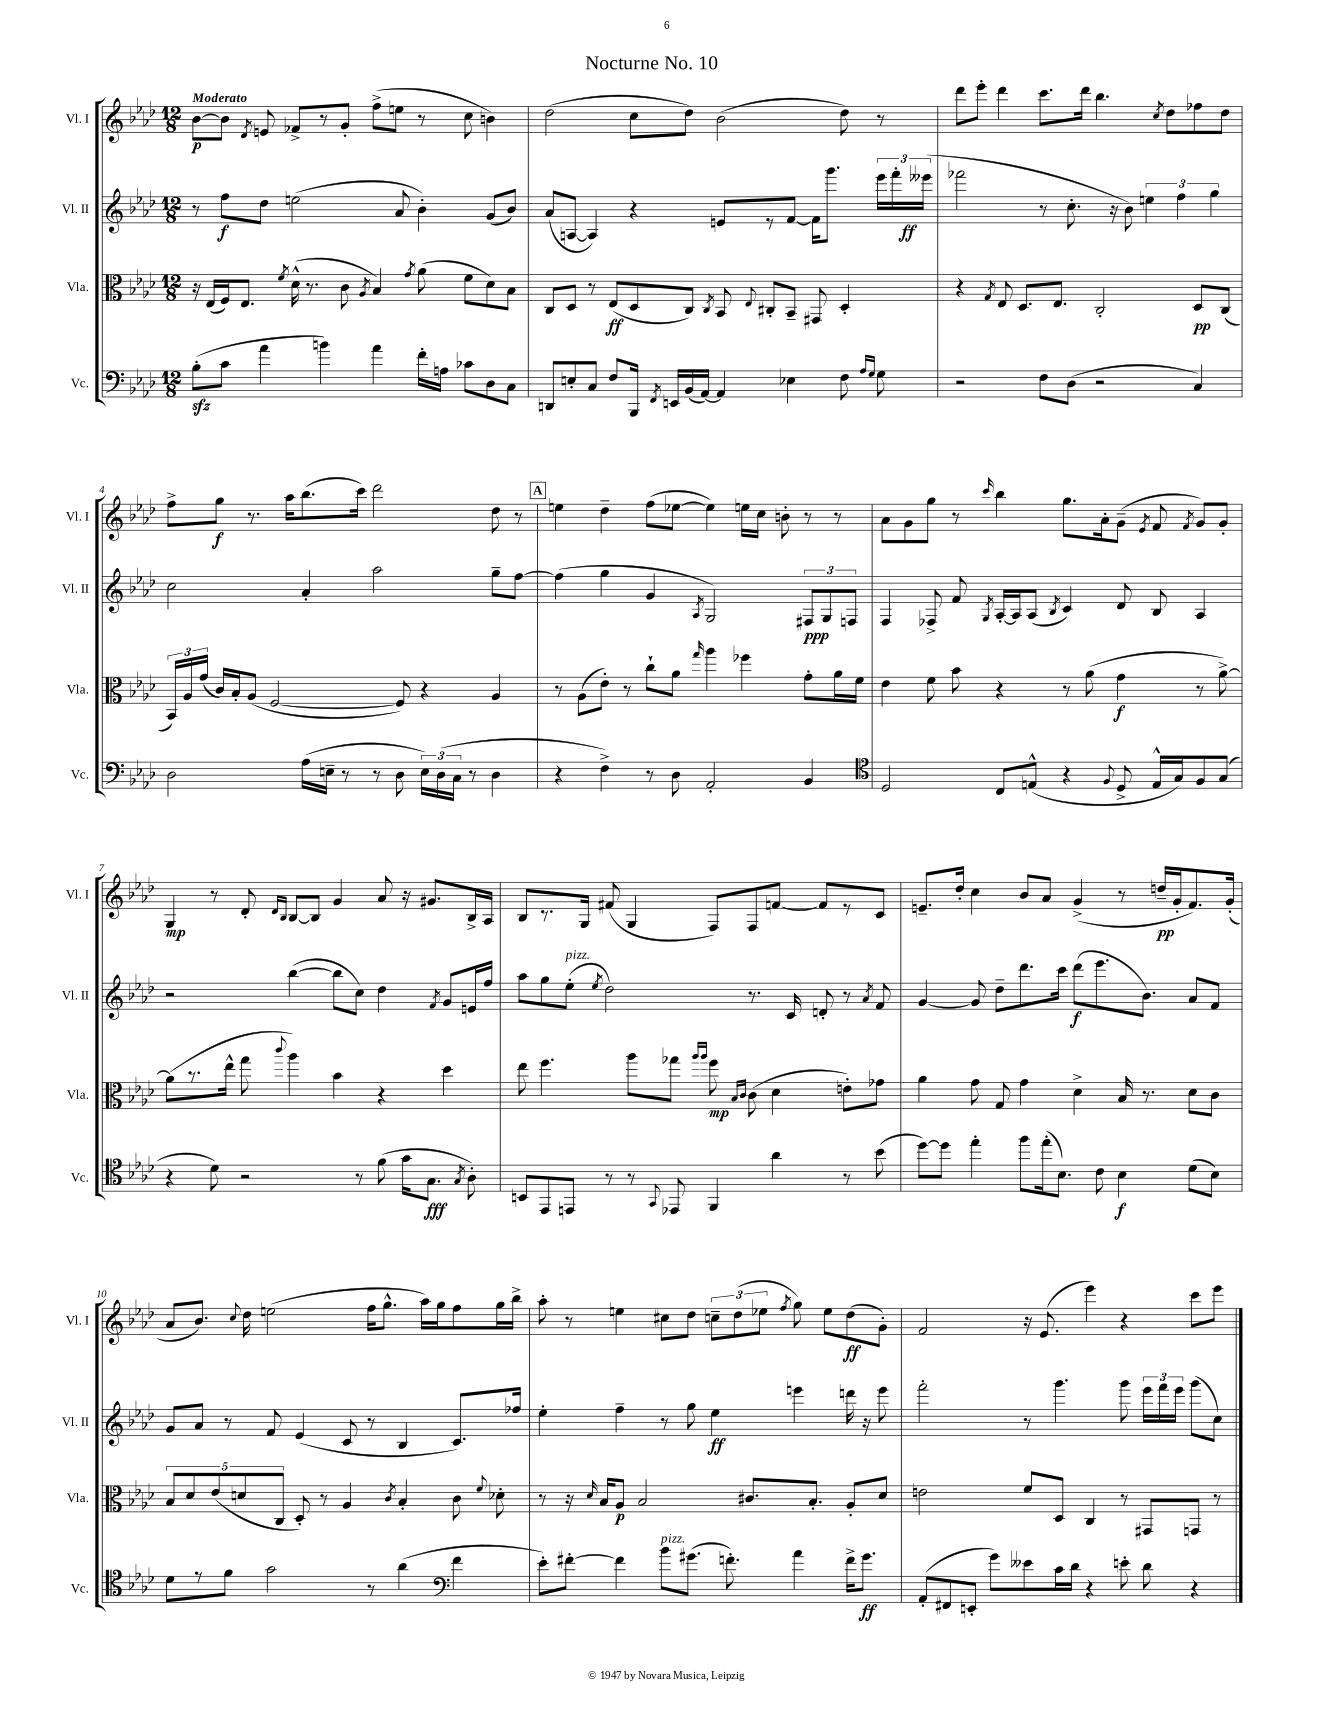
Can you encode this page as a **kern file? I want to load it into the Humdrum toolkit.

**kern	**kern	**kern	**kern
*staff4	*staff3	*staff2	*staff1
*clefF4	*clefC3	*clefG2	*clefG2
*k[b-e-a-d-]	*k[b-e-a-d-]	*k[b-e-a-d-]	*k[b-e-a-d-]
*M12/8	*M12/8	*M12/8	*M12/8
(8B-'\L	16r	8r	[8b-\L
.	(16E-/LL	.	.
8c\J	16F/J)	8ff\L	8b-\]J
.	8.E-/J	.	.
.	.	.	8qd-/
4a-\	.	8dd-\J	8e/
.	8qf/	.	.
.	(16d-^^\	(2ee\	8f-^/L
.	8.r	.	.
4b\)	.	.	8r
.	8c\	.	8g'/J
.	8qA-/	.	.
4a-\	4B-/)	.	(8ff^\L
.	.	8a-/	8ee\J
.	8qg/	.	.
16f'\LL	(8a-\	4b-'\)	8r
16A\JJ	.	.	.
8c-\L	8f\L	.	8cc\
8D-\	8d-\)	(8g/L	4b\)
8C\J	8B-\J	8b-/J)	.
=	=	=	=
8DD/L	8C/L	(8a-/L	(2dd-\
8E'/	8D-/J	[8A/J	.
8C/J	8r	4A/])	.
8F/L	(8E-/L	.	.
16BBB-/Jk	8D-/	4r	8cc\L
8qFF/	.	.	.
16EE/LL	.	.	.
(16BB-/	8C/J)	.	8dd-\J)
[16AA-/JJ)	.	.	.
.	8qC/	.	.
4AA-/]	8BB-/	8e/L	(2b-\
.	8qqE-/	.	.
.	8C#'/L	8r	.
4E-\	8BB-~/J	[8f/J	.
.	8GG#/	16f\]LK	.
.	.	8.ggg\J	.
8F\	4D-'/	.	8dd-\)
16qqA-/LL	.	.	.
16qqG/JJ	.	.	.
8G\	.	24eee-\LL	8r
.	.	24fff'\	.
.	.	(24eee--\JJ	.
=	=	=	=
2r	4r	2fff-\	8ddd-\L
.	.	.	8eee-'\J
.	8qG/	.	.
.	8E-/	.	4ddd-\
.	8.D-/L	.	.
8F\L	.	8r	8.ccc\L
.	8.E-/J	.	.
(8D-\J	.	8.cc'\	.
.	.	.	16ddd-\Jk
2r	2C'/	.	4.bb-\
.	.	16r	.
.	.	8b-\)	.
.	.	6ee\	.
.	.	.	8qcc/
.	.	.	8dd-\L
.	.	6ff\	.
4C/)	8D-/L	.	8ff-\
.	.	6gg\	.
.	(8C/J	.	8dd-\J
=	=	=	=
2D-\	24BB-/LL)	2cc\	8ff^\L
.	24A-/	.	.
.	(24g/JJ	.	.
.	16c/LL)	.	8gg\J
.	16B-'/J	.	.
.	(8A-/J	.	8.r
.	[2F/	.	.
.	.	.	16aa-\LK
(16A-\LL	.	4a-'/	(8.bb-\
16E~\JJ	.	.	.
8r	.	.	.
.	.	.	16ccc\Jk)
8r	.	2aa-\	2ddd-\
8D-\	8F/])	.	.
24E\LL)	4r	.	.
(24D-\	.	.	.
24C\JJ	.	.	.
8r	.	.	.
4D-\	4A-/	8gg~\L	8dd-\
.	.	[8ff\J	8r
=	=	=	=
4r	8r	(4ff\]	4ee\
.	(8A-\L	.	.
4F^\)	8e-'\J)	4gg\	4dd-~\
.	8r	.	.
8r	8cc`\L	4g/	(8ff\L
8D-\	8a-\J	.	[8ee-\J
.	16qqgg/	8qA-/	.
2AA-'/	4aa-\	2G/)	4ee-\])
.	4ff-\	.	16ee\LL
.	.	.	16cc\JJ
.	.	.	8b'\
4BB-/	8g'\L	12F#/L	8r
.	.	12G/	.
.	16a-\L	.	8r
.	.	12F/J	.
.	16f\JJ	.	.
=	=	=	=
*clefC4	*	*	*
2D-/	4e-\	4F/	8a-\L
.	.	.	8g\
.	8f\	8F-^/	8gg\J
.	8b-\	8f/	8r
.	.	8qG/	16qqccc/
8C/L	4r	[16A-'/LL	4bb-\
.	.	16A-/]J	.
(8E^^/J	.	(8A-/J	.
.	.	8qB-/	.
4r	8r	4c/)	8.gg\L
.	(8a-\	.	.
.	.	.	16a-'\k
8qqF/	.	.	.
8D-^/	4g\	8d-/	(8g~\J
.	.	.	8qe-/
16E^^/LL	.	8B-/	8f/
16G/J)	.	.	.
.	.	.	8qf/
8F/	8r	4A-/	8g/L)
(8G/J	[8a-^\)	.	8g'/J
=	=	=	=
4r	(8a-\]L	2r	4G/
.	8.r	.	.
8d-\)	.	.	8r
.	16ee-^^\Jk	.	.
2r	8gg\	.	8d-'/
.	.	.	16qqd-/LL
.	8qqccc/	.	16qqB-/JJ
.	4aa-\)	([4bb-\	[8B-/L
.	.	.	8B-/]J
.	4b-\	8bb-\]L	4g/
8r	.	8cc\J)	.
(8f\	4r	4dd-\	8a-/
16g\LK	.	.	16r
8.G\J	.	.	8.g#/L
.	.	8qf/	.
.	4dd-\	8g/L	.
8qG/	.	.	.
8A-'\)	.	16e/L	16B-^/L
.	.	16ff/JJ	16A-/JJ
=	=	=	=
8BB/L	8ee-\	8aa-\L	8B-/L
8EE-/	4.ff\	8gg\	8.r
8EE/J	.	(8ee-'\J	.
.	.	.	16G/Jk
.	.	8qee-/	.
8r	.	2dd-\)	(8f#/
8r	8aa-\L	.	4G/
8qqGG/	.	.	.
8EE-/	8gg-\J	.	.
.	16qqaa-/LL	.	.
.	16qqaa-/JJ	.	.
4FF/	8ff\	.	8F/L)
.	16qqB-/LL	.	.
.	16qqc/JJ	.	.
.	(8c\	8.r	8F/
4a-\	4d-\	.	[8f/J
.	.	16c/	.
.	.	8d'/	8f/]L
8r	8e'\L)	8r	8r
.	.	8qa-/	.
(8b-\	8g-\J	8f/	8c/J
=	=	=	=
[8dd-\L)	4a-\	[4g/	8.e~/L
8dd-\]J	.	.	.
.	.	.	16dd-'/Jk
4ee-'\	8g\	8g/]	4cc\
.	8G/	8dd-~\L	.
8ff\L	4g\	8.ddd-\	8b-/L
(16ee-'\k	.	.	8a-/J
8.B-\J)	.	16ccc\Jk	.
.	4d-^\	(8ddd-\L	(4g^/
8c\	.	8.eee-\	.
4B-\	16B-/	.	8r
.	8.r	8.b-\J)	.
.	.	.	16dd~/LL
.	.	.	16g'/J
(8d-\L	8d-\L	8a-/L	8.f/)
8B-\J)	8c\J	8f/J	.
.	.	.	(16g'/Jk
=	=	=	=
8d-\L	10B-/L	8g/L	8a-/L
.	10d-/	.	.
8r	.	8a-/J	8.b-/J)
.	(10e-/	.	.
8f\J	.	8r	.
.	10d/	.	.
.	.	.	8qqcc/
.	.	.	16dd-\
2g\	.	8f/	(2ee\
.	10C/J	.	.
.	8D-'/)	(4e-/	.
.	8r	.	.
.	4A-/	8c/	.
8r	.	8r	16ff\LK
.	.	.	8.gg^^\J
.	8qc/	.	.
(4a-\	4B-'/	4B-/	.
.	.	.	16aa-\LL)
.	.	.	16gg\J
*clefF4	*	*	*
4f\	8c\	8.c/L)	8ff\
.	8qqf/	.	.
.	8d-'\	.	16gg\L
.	.	16ff-/Jk	16bb-^\JJ
=	=	=	=
8e-'\L)	8r	4ee-'\	8aa-'\
[8f#'\J	16r	.	8r
.	16qqd-/	.	.
.	16B-/LK	.	.
4f#\]	8A-/J	4ff~\	4ee\
.	2B-/	.	.
8b-\L	.	8r	8cc#\L
(8.g#\J	.	8gg\	8dd-\J
.	.	4ee-\	12cc~\L
8.f'\)	.	.	.
.	.	.	(12dd-\
.	8.c#/L	.	.
.	.	.	12ee-\J
.	.	.	8qff/
4a-\	.	4eee\	8gg\)
.	8.B-'/J	.	.
.	.	.	8ee-\L
16f^\LK	8A-'/L	16ddd\	(8dd-\
8.g#\J	.	16r	.
.	8d-/J	8eee\	8g'\J)
=	=	=	=
(8AA-'/L	2e\	2fff'\	2f/
8FF#/	.	.	.
8EE'/J	.	.	.
8g\L)	.	.	.
8e--\	8f/L	8r	16r
.	.	.	(8.e-/
16c\L	8D-/J	4.ggg\	.
16d-\JJ	.	.	.
4r	4C/	.	4eee-\)
8e'\	8r	8ggg\	4r
8d-\	8GG#/L	24eee-\LL	.
.	.	24fff\	.
.	.	24eee-\JJ	.
4r	8GG/J	(8ggg\L	8ccc\L
.	8r	8cc\J)	8eee-\J
==	==	==	==
*-	*-	*-	*-
